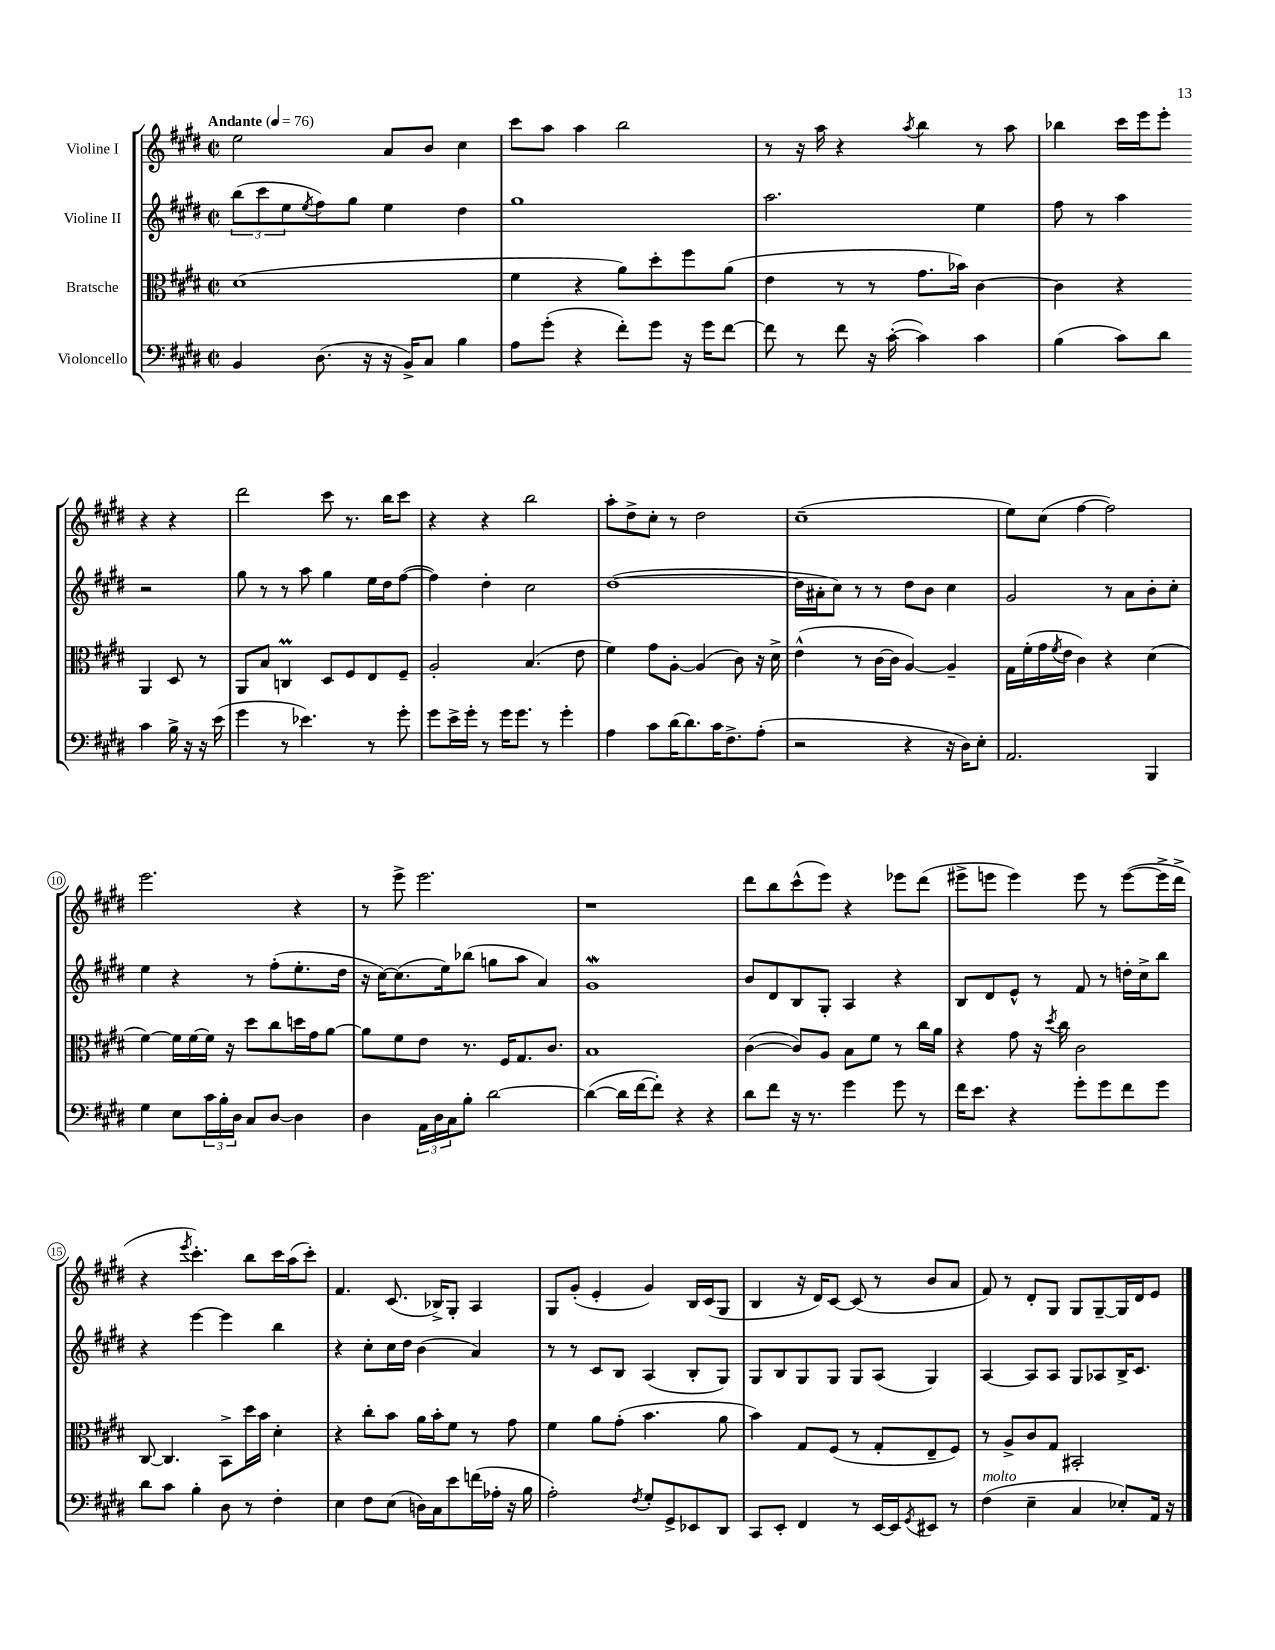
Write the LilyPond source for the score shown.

<<
\new StaffGroup <<
\new Staff = "s0" \with { instrumentName = "Violine I" } {
    \clef treble \key e \major \defaultTimeSignature \time 2/2 \tempo "Andante" 4 = 76
    e''2 a'8 b'8 cis''4 |
    cis'''8 a''8 a''4 b''2 |
    r8 r16 a''16 r4 \acciaccatura { a''8 } b''4 r8 a''8 |
    bes''4 cis'''16 e'''16 e'''8-. r4 r4 |
    dis'''2 cis'''8 r8. b''16 cis'''8 |
    r4 r4 b''2 |
    a''8-. dis''8-> cis''8-. r8 dis''2 |
    cis''1--( |
    e''8) cis''8( fis''4~ fis''2) |
    e'''2. r4 |
    r8 e'''8-> e'''2. |
    r1 |
    dis'''8 b''8 cis'''8-^( e'''8) r4 ees'''8 dis'''8( |
    eis'''8-> e'''8 e'''4) e'''8 r8 e'''8~( e'''16-> dis'''16-> |
    r4 \acciaccatura { e'''8 } cis'''4.-.) b''8 cis'''16 a''16( cis'''8-.) |
    fis'4. cis'8.( bes16->) gis8-. a4 |
    gis8 gis'8-.( e'4-. gis'4) b16 cis'16( gis8 |
    b4 r16 dis'16) cis'8~ cis'8( r8 b'8 a'8 |
    fis'8) r8 dis'8-. gis8 gis8 gis8~-- gis16 dis'16 e'8 \bar "|." |
}
\new Staff = "s1" \with { instrumentName = "Violine II" } {
    \clef treble \key e \major \defaultTimeSignature \time 2/2
    \tuplet 3/2 { b''8( cis'''8 e''8 } \acciaccatura { e''8 } fis''8) gis''8 e''4 dis''4 |
    gis''1 |
    a''2. e''4 |
    fis''8 r8 a''4 r2 |
    gis''8 r8 r8 a''8 gis''4 e''16 dis''16 fis''8~( |
    fis''4) dis''4-. cis''2 |
    dis''1~( |
    dis''16 ais'16-. cis''8) r8 r8 dis''8 b'8 cis''4 |
    gis'2 r8 a'8 b'8-. cis''8-. |
    e''4 r4 r8 fis''8-.( e''8.-. dis''16 |
    r16 cis''16~) cis''8.( e''16) bes''8( g''8 a''8 a'4) |
    gis'1\mordent |
    b'8 dis'8 b8 gis8-. a4 r4 |
    b8 dis'8 e'8-^ r8 fis'8 r8 d''16-. cis''16-> b''8 |
    r4 e'''4~ e'''4 b''4 |
    r4 cis''8-. cis''16 dis''16 b'4( a'4) |
    r8 r8 cis'8 b8 a4( b8-. gis8) |
    gis8 b8 gis8 gis8 gis8 a8( gis4) |
    a4~ a8 a8 gis8 aes8 b16-> cis'8. \bar "|." |
}
\new Staff = "s2" \with { instrumentName = "Bratsche" } {
    \clef alto \key e \major \defaultTimeSignature \time 2/2
    dis'1( |
    fis'4 r4 a'8) dis''8-. fis''8 a'8( |
    e'4 r8 r8 gis'8. bes'16) cis'4~ |
    cis'4 r4 a,4 dis8 r8 |
    a,8 b8 c4\prall dis8 fis8 e8 fis8-- |
    a2-. b4.( e'8 |
    fis'4) gis'8 a8~-. a4( cis'8) r16 dis'16-> |
    e'4-^( r8 cis'16~ cis'16 a4~) a4-- |
    gis16 fis'16-.( gis'16 \acciaccatura { fis'8 } e'16 cis'4) r4 dis'4( |
    fis'4~) fis'16 fis'16~ fis'16 r16 dis''8 cis''8 d''16 gis'16 a'8~ |
    a'8 fis'8 e'8 r8. fis16 gis8. cis'8. |
    b1 |
    cis'4~( cis'8) a8 b8 fis'8 r8 cis''16 a'16 |
    r4 gis'8 r16 \acciaccatura { dis''8 } cis''16 cis'2 |
    cis8~ cis4. b,8-> dis''16 b'16 dis'4-. |
    r4 cis''8-. b'8 a'16 b'16-. fis'8 r8 gis'8 |
    fis'4 a'8 gis'8-.( b'4. a'8 |
    b'4) gis8 fis8( r8 gis8-. e8-- fis8) |
    r8 a8-> cis'8 gis8 bis,2-. \bar "|." |
}
\new Staff = "s3" \with { instrumentName = "Violoncello" } {
    \clef bass \key e \major \defaultTimeSignature \time 2/2
    b,4 dis8.( r16 r16 b,16->) cis8 b4 |
    a8 gis'8-.( r4 fis'8-.) gis'8 r16 gis'16 fis'8~ |
    fis'8 r8 fis'8 r16 cis'16~-.( cis'4) cis'4 |
    b4( cis'8) dis'8 cis'4 b16-> r16 r16 e'16( |
    gis'4 r8 ees'4.) r8 gis'8-. |
    gis'8 e'16-> gis'16-. r8 gis'16 gis'8. r8 gis'4-. |
    a4 cis'8 dis'16( dis'8.) cis'16 fis8.-> a8-.( |
    r2 r4 r16 dis16) e8-. |
    a,2. b,,4 |
    gis4 e8 \tuplet 3/2 { cis'16 b16-. dis16 } cis8 dis8~ dis4 |
    dis4 \tuplet 3/2 { a,16 dis16 cis16 } b8-. dis'2~ |
    dis'4~( dis'16 fis'16~ fis'8-.) r4 r4 |
    dis'8 fis'8 r16 r8. gis'4 gis'8 r8 |
    fis'16 e'8. r4 gis'8-. gis'8 fis'8 gis'8 |
    dis'8 cis'8 b4-. dis8 r8 fis4-. |
    e4 fis8 e8( d16) cis16 e'8 f'16( aes16-. r16 b16 |
    a2-.) \acciaccatura { fis8 } gis8-. gis,8-> ees,8 dis,8 |
    cis,8 e,8-. fis,4 r8 e,16~ e,16 \acciaccatura { gis,8 } eis,8 r8 |
    fis4^\markup { \italic "molto" }( e4-- cis4 ees8-.) a,16 r16 \bar "|." |
}
>>
>>
\layout { \context { \Score \override BarNumber.stencil = #(make-stencil-circler 0.1 0.3 ly:text-interface::print) } }
